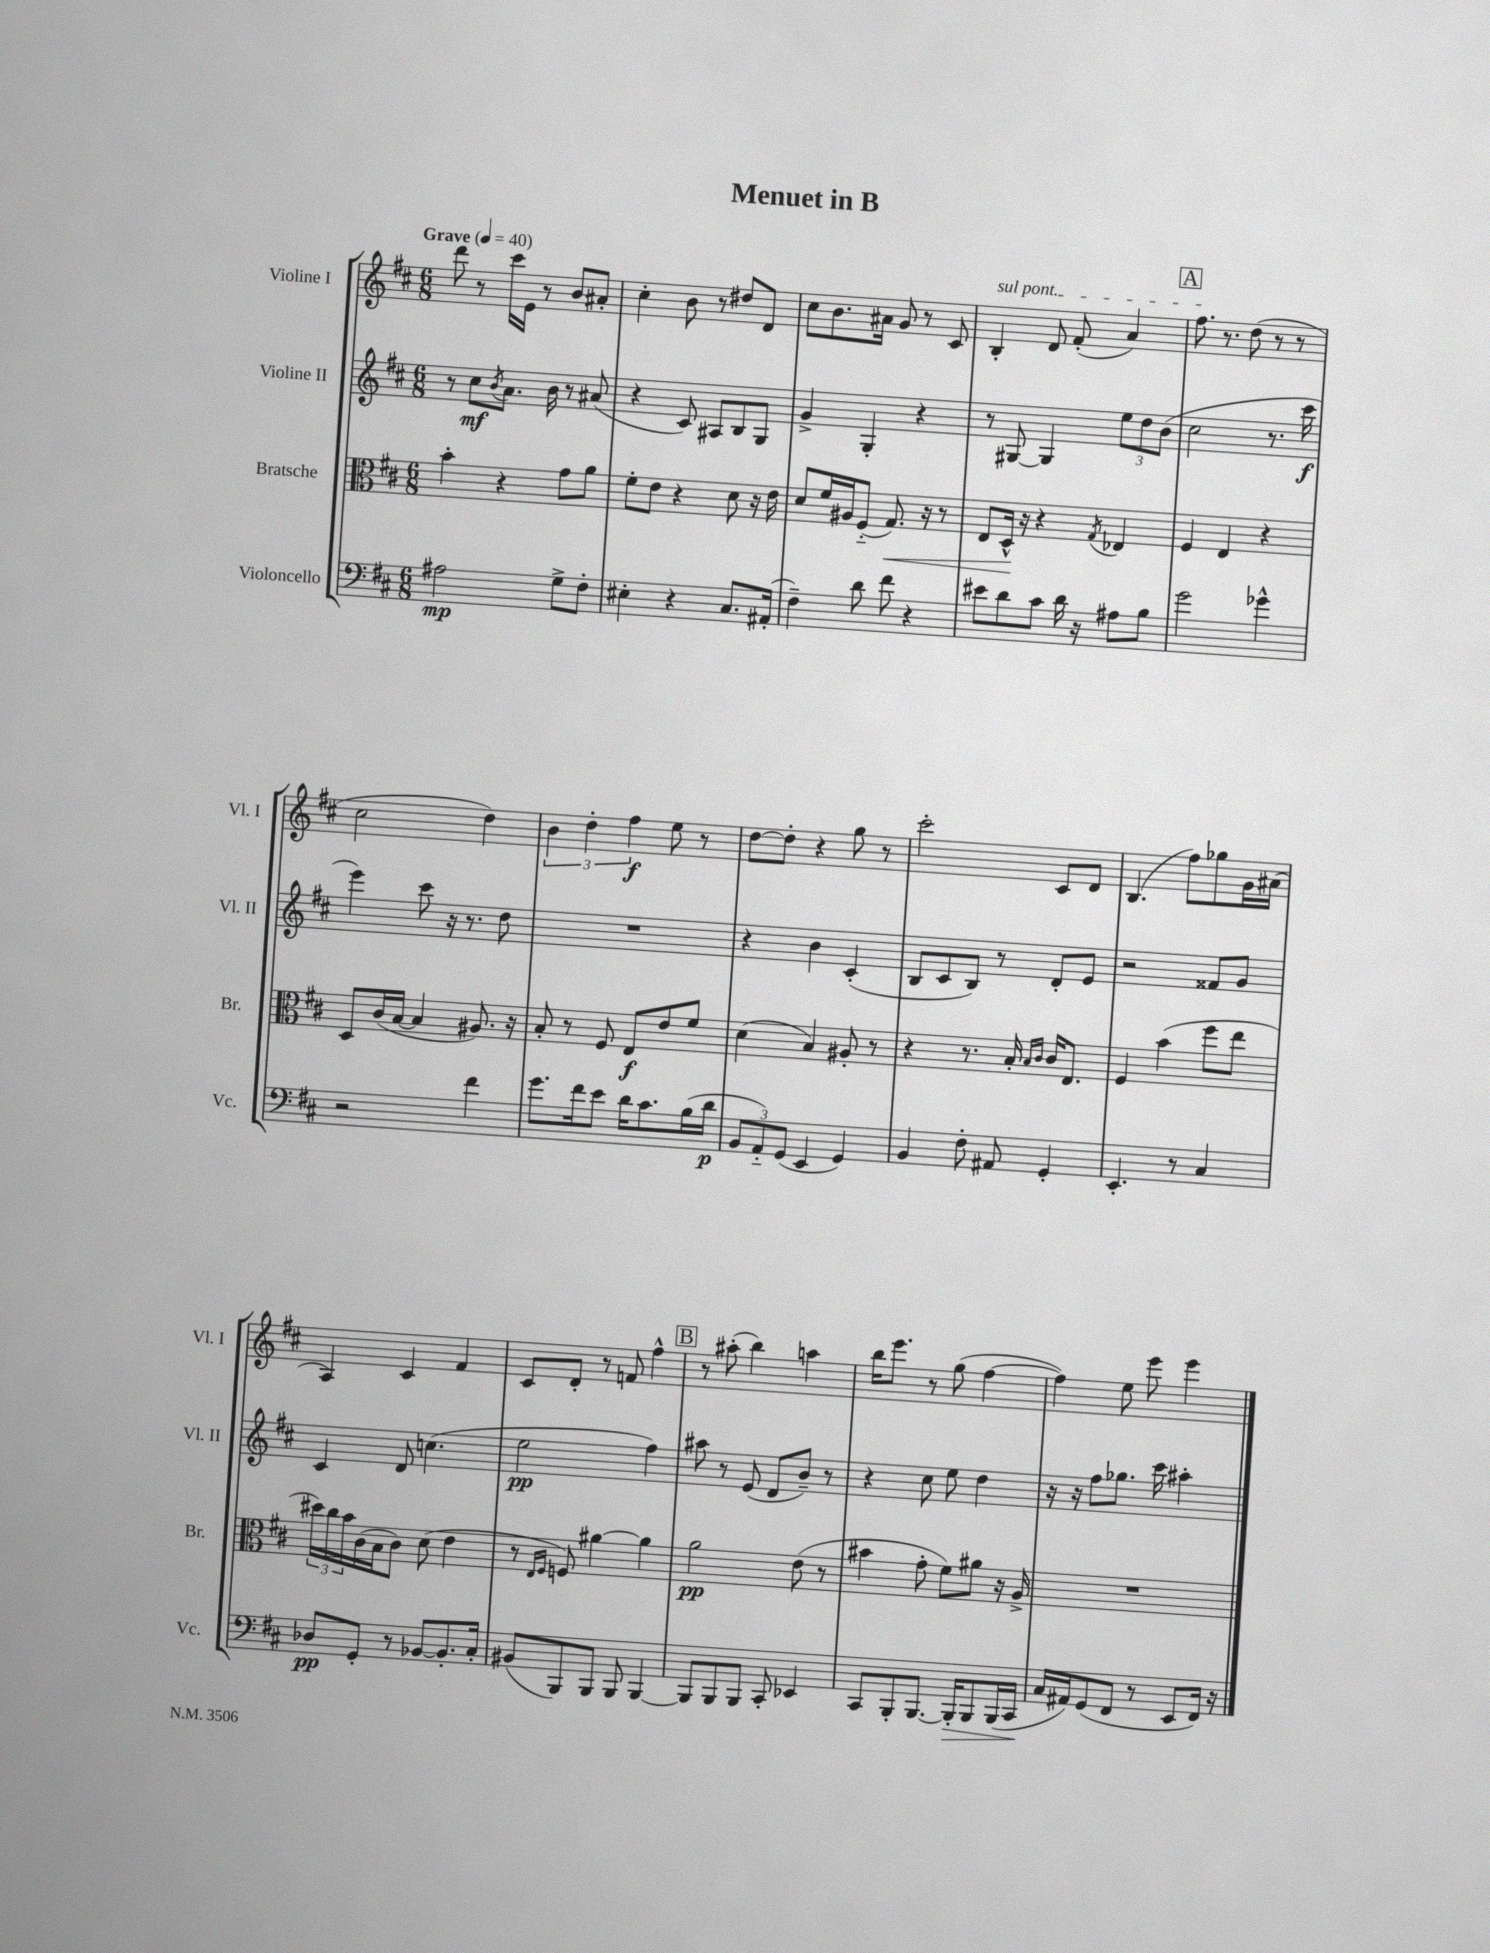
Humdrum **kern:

**kern	**kern	**kern	**kern
*staff4	*staff3	*staff2	*staff1
*clefF4	*clefC3	*clefG2	*clefG2
*k[f#c#]	*k[f#c#]	*k[f#c#]	*k[f#c#]
*M6/8	*M6/8	*M6/8	*M6/8
*MM40	*MM40	*MM40	*MM40
2A#	4b'	8r	8ddd
.	.	8cc#	8r
.	.	8qb	.
.	4r	8.a	16ccc#
.	.	.	16e
.	.	.	8r
.	.	16b	.
8G^	8g	8r	8b
8F#'	8a	(8a#	8a#'
=	=	=	=
4E#'	8f#'	4r	4cc#'
.	8e	.	.
4r	4r	8c#)	8b
.	.	8A#	8r
8.C#	8d	8B	8dd#
.	16r	8G	8d
(16AA#'	16e	.	.
=	=	=	=
4F#~)	8d	4g^	8cc#
.	16f#	.	8.b
.	16A#	.	.
8d	(8F#'~	4G'	.
.	.	.	16a#
8f#	8.G)	.	8g
4r	.	4r	8r
.	16r	.	.
.	8r	.	8c#
=	=	=	=
8e#	8E	8r	4B'
8d	16D^^	[8G#	.
.	16r	.	.
8c#	4r	4G#]	8d
16d	.	.	(8f#'
16r	.	.	.
.	8qG	.	.
8A#	4E-	12ee	4a)
.	.	12dd	.
8B	.	.	.
.	.	(12b	.
=	=	=	=
2g	4F#	2cc#	8.ff#
.	.	.	8.r
.	4E	.	.
.	.	.	(8dd
4g-^^	4r	8.r	8r
.	.	.	8r
.	.	16ccc#	.
=	=	=	=
2r	8D	4eee)	2cc#
.	(16c#	.	.
.	[16B	.	.
.	4B]	8ccc#	.
.	.	16r	.
.	.	8.r	.
4f#	8.A#)	.	4dd)
.	.	8dd	.
.	16r	.	.
=	=	=	=
8.g	8B'	2.r	6b
.	8r	.	.
.	.	.	6dd'
16f#	.	.	.
8e	8F#	.	.
.	.	.	6ff#
16d	8E	.	.
8.c#	.	.	.
.	8e	.	8ee
(16B	8f#	.	8r
16d	.	.	.
=	=	=	=
12BB	(4d	4r	[8dd
12AA'~)	.	.	.
.	.	.	8dd']
(12GG	.	.	.
4EE	4B)	4b	4r
4GG)	8A#'	(4c#'	8gg
.	8r	.	8r
=	=	=	=
4BB	4r	8B	2ccc#'
.	.	8c#	.
8F#'	8.r	8B)	.
8AA#	.	8r	.
.	16B'	.	.
.	16qqB	.	.
.	16qqc#	.	.
4GG'	16c#	8d'	8c#
.	8.E	.	.
.	.	8e	8d
=	=	=	=
4.EE'	4F#	2r	(4.B
.	(4b	.	.
8r	.	.	8ff#)
4C#	8ff#	8f##	8gg-
.	8ee	8g	16g
.	.	.	(16a#
=	=	=	=
8D-	24dd#)	4c#	4A)
.	24cc#	.	.
.	24b	.	.
8GG'	(16c#	.	.
.	16B	.	.
8r	8c#)	8d	4c#
[8BB-	(8d	(4.cc	.
8.BB-']	4e	.	4f#
16C#'	.	.	.
=	=	=	=
(8BB#	8r	2ee	8c#
.	16qqE	.	.
.	16qqF#	.	.
8BBB)	8F)	.	8d'
8BBB	[4a#	.	8r
8BBB	.	.	8f
[4BBB	4a#]	4ff#)	4ff#^^
=	=	=	=
8BBB]	2a	8aa#	8r
8BBB	.	8r	(8aa#'
8BBB	.	(8e	4bb)
8CC#'	.	8d	.
4EE-	(8e	8b~)	4aa
.	8r	8r	.
=	=	=	=
8CC#	4b#	4r	16bb
.	.	.	8.eee
8BBB'	.	.	.
[8.BBB	8g'	8cc#	8r
.	8f#)	8ee	(8gg
16BBB']	.	.	.
8BBB	8a#	4dd	[4ff#
(16BBB	16r	.	.
16CC#	16A^	.	.
=	=	=	=
16C#	2.r	16r	4ff#])
16AA#)	.	16r	.
(8GG	.	8ff#	.
8FF#	.	8.gg-	8ee
8r	.	.	8eee
.	.	16ccc#	.
8EE	.	4aa#'	4eee
16FF#)	.	.	.
16r	.	.	.
==	==	==	==
*-	*-	*-	*-
